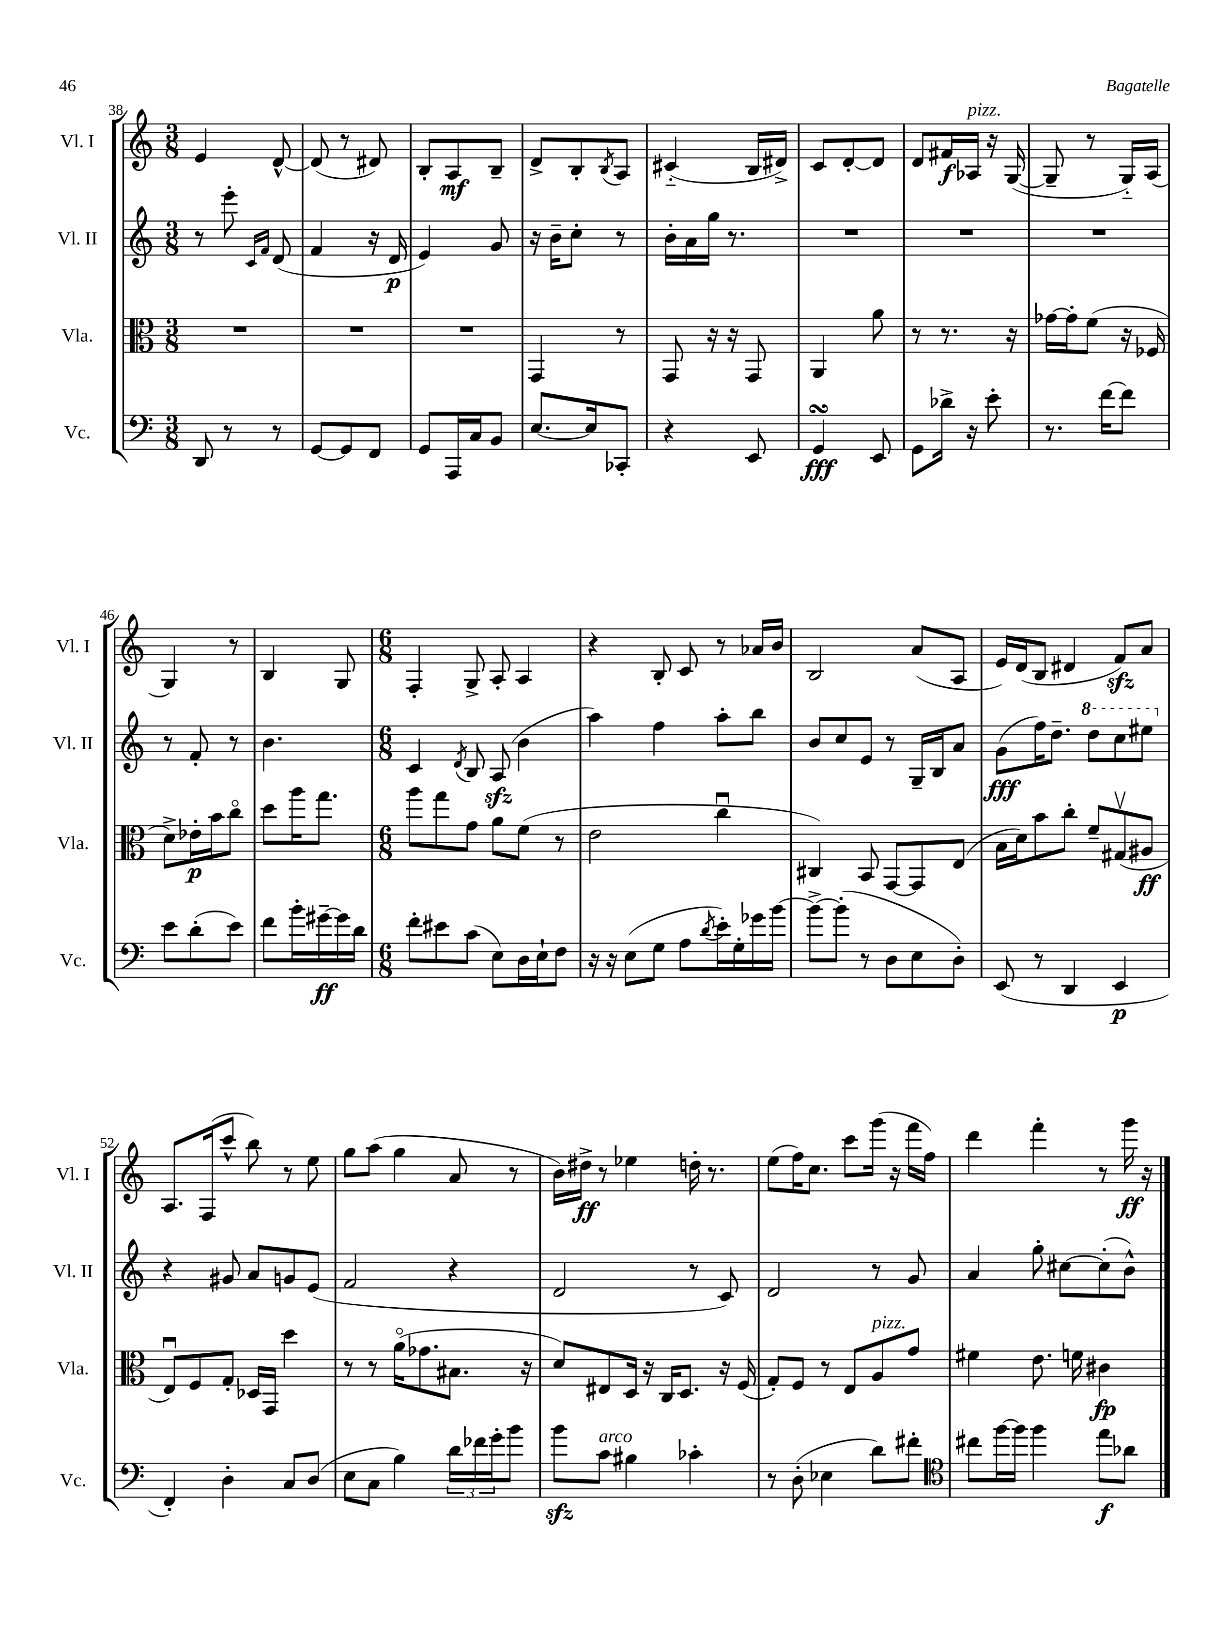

**kern	**kern	**kern	**kern
*staff4	*staff3	*staff2	*staff1
*clefF4	*clefC3	*clefG2	*clefG2
*k[]	*k[]	*k[]	*k[]
*M3/8	*M3/8	*M3/8	*M3/8
8DD	4.r	8r	4e
8r	.	8eee'	.
.	.	16qqc	.
.	.	16qqf	.
8r	.	(8d	[8d^^
=	=	=	=
[8GG	4.r	4f	(8d]
8GG]	.	.	8r
8FF	.	16r	8d#)
.	.	16d	.
=	=	=	=
8GG	4.r	4e)	8B'
16AAA	.	.	8A
16C	.	.	.
8BB	.	8g	8B~
=	=	=	=
[8.E	4GG	16r	8d^
.	.	16b~	.
.	.	8cc'	8B'
16E]	.	.	.
.	.	.	8qB
8CC-'	8r	8r	8A
=	=	=	=
4r	8GG	16b'	(4c#'~
.	.	16a	.
.	16r	16gg	.
.	16r	8.r	.
8EE	8GG	.	16B
.	.	.	16d#^)
=	=	=	=
4GG	4AA	4.r	8c
.	.	.	[8d'
8EE	8a	.	8d]
=	=	=	=
8GG	8r	4.r	8d
16d-^	8.r	.	16f#
16r	.	.	16A-
8e'	.	.	16r
.	16r	.	([16G
=	=	=	=
8.r	[16g-	4.r	8G~]
.	16g-']	.	.
.	(8f	.	8r
[16f	.	.	.
8f]	16r	.	16G'~)
.	16F-	.	(16A
=	=	=	=
8e	8d^)	8r	4G)
(8d'	16e-'	8f'	.
.	16b	.	.
8e)	8cco	8r	8r
=	=	=	=
8f	8dd	4.b	4B
16b'	16aa	.	.
[16g#~	8.gg	.	.
16g#]	.	.	8G
16d	.	.	.
=	=	=	=
*M6/8	*M6/8	*M6/8	*M6/8
8f'	8aa	4c	4F'
8e#	8gg	.	.
.	.	8qd	.
(8c	8g	8B	8G^
8E)	8a	(8A	8A'
16D	(8f	4b	4A
16E`	.	.	.
8F	8r	.	.
=	=	=	=
16r	2e	4aa)	4r
16r	.	.	.
(8E	.	.	.
8G	.	4ff	8B'
8A	.	.	8c
8qd	.	.	.
16e')	4ccu	8aa'	8r
16G'	.	.	.
16g-	.	8bb	16a-
[16b	.	.	16b
=	=	=	=
8b^_	4C#)	8b	2B
(8b']	.	8cc	.
8r	8BB	8e	.
8D	[8GG	8r	.
8E	8GG]	16G~	(8a
.	.	16B	.
8D')	(8E	8a	8A
=	=	=	=
(8EE	16B	(8g	16e)
.	16d)	.	(16d
8r	8b	16ff)	8B
.	.	8.dd~	.
4DD	8cc'	.	4d#
.	8f~	8ddd	.
4EE	(8G#v	8ccc	8f)
.	8A#	8eee#	8a
=	=	=	=
4FF')	8Eu)	4r	8.A
.	8F	.	.
.	.	.	(16F
4D'	8G'	8g#	8ccc^^
.	16D-	8a	8bb)
.	16GG	.	.
8C	4dd	8g	8r
(8D	.	(8e	8ee
=	=	=	=
8E	8r	2f	8gg
8C	8r	.	(8aa
4B)	(16ao	.	4gg
.	8.g-	.	.
24d	8.B#	4r	8a
24f-	.	.	.
24g'	.	.	.
8b	.	.	8r
.	16r	.	.
=	=	=	=
8b	8d)	2d	16b)
.	.	.	16dd#^
8c	8E#	.	8r
4B#	16D	.	4ee-
.	16r	.	.
.	16C	.	.
.	8.D	.	.
4c-'	.	8r	16dd'
.	.	.	8.r
.	16r	8c)	.
.	(16F	.	.
=	=	=	=
8r	8G')	2d	(8ee
(8D'	8F	.	16ff)
.	.	.	8.cc
4E-	8r	.	.
.	8E	.	8ccc
8d)	8A	8r	(16ggg
.	.	.	16r
8f#'	8g	8g	16fff
.	.	.	16ff)
=	=	=	=
*clefC4	*	*	*
8cc#	4f#	4a	4ddd
[16ff	.	.	.
16ff]	.	.	.
4ff	8.e	8gg'	4fff'
.	.	[8cc#	.
.	16f	.	.
8ee	4c#	(8cc#']	8r
8a-	.	8b^^)	16ggg
.	.	.	16r
==	==	==	==
*-	*-	*-	*-
